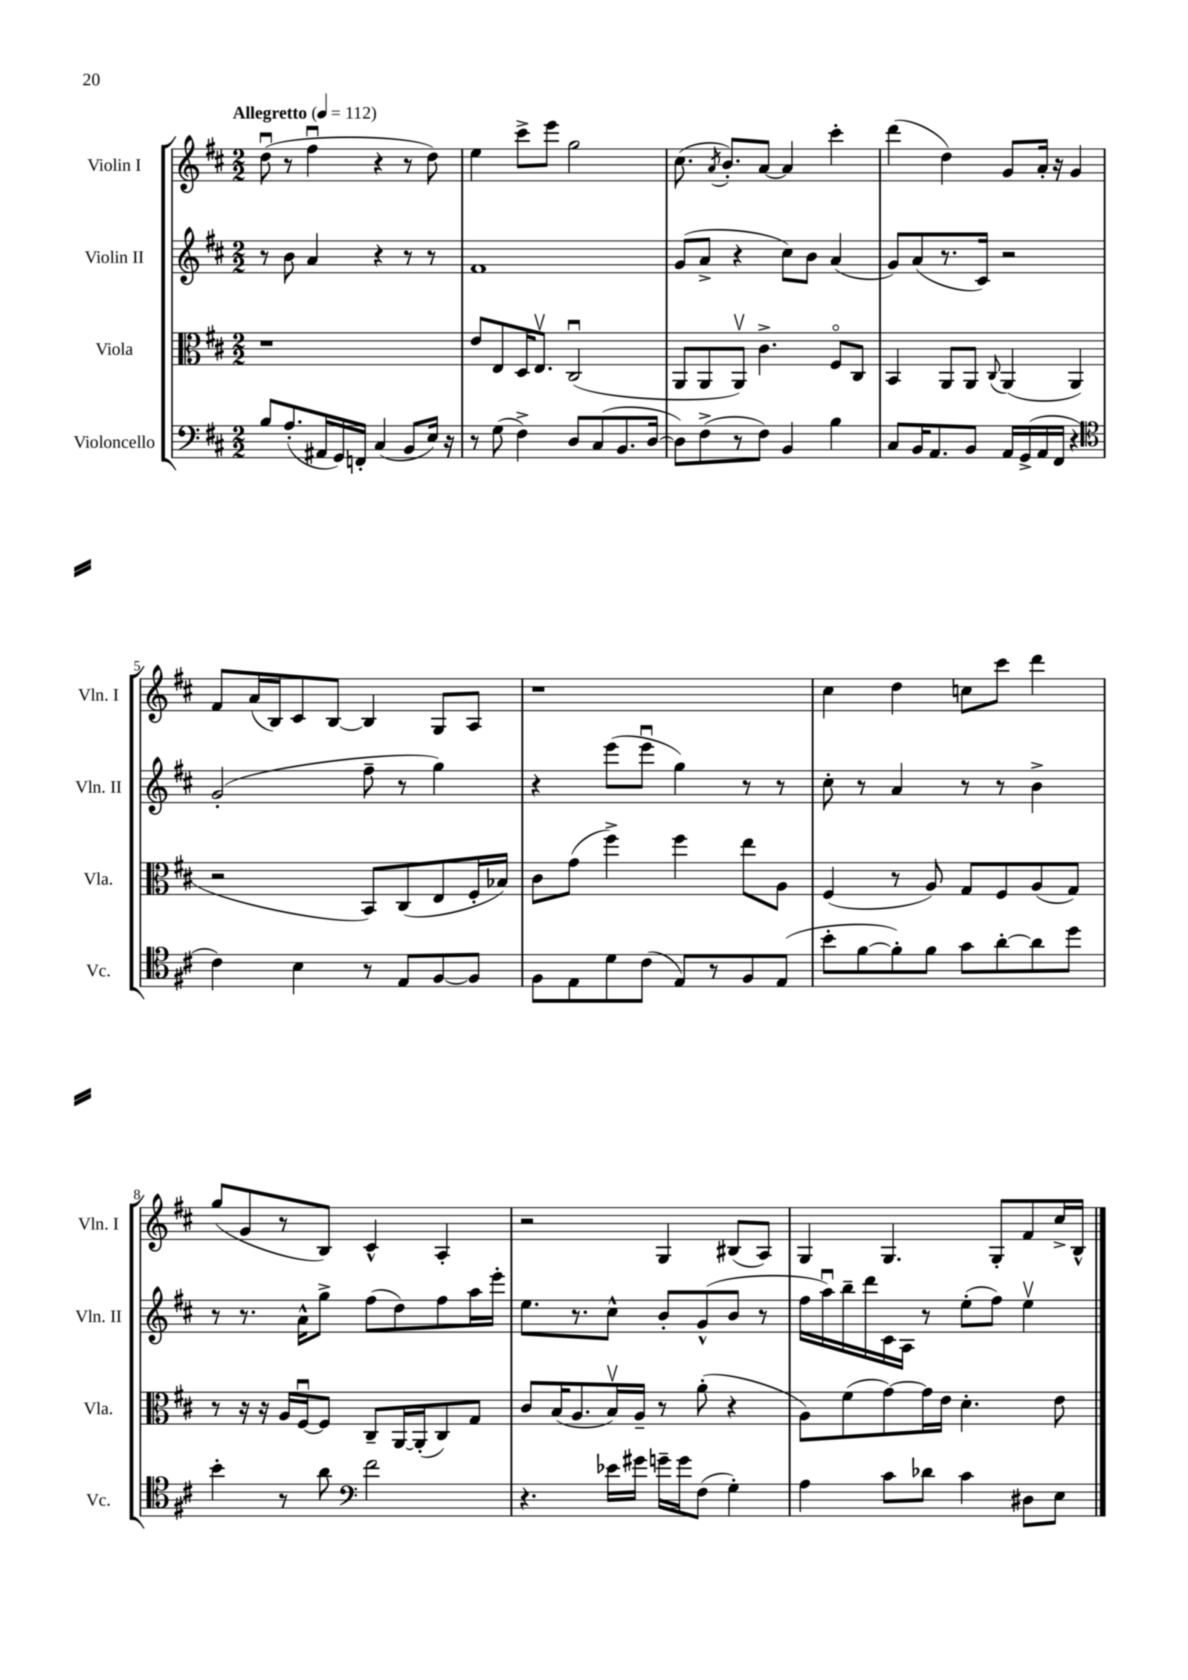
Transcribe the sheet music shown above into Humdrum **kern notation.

**kern	**kern	**kern	**kern
*part4	*part3	*part2	*part1
*staff4	*staff3	*staff2	*staff1
*I"Violoncello	*I"Viola	*I"Violin II	*I"Violin I
*I'Vc.	*I'Vla.	*I'Vln. II	*I'Vln. I
*clefF4	*clefC3	*clefG2	*clefG2
*k[f#c#]	*k[f#c#]	*k[f#c#]	*k[f#c#]
*M2/2	*M2/2	*M2/2	*M2/2
*MM112	*MM112	*MM112	*MM112
=1	=1	=1	=1
!	!	!	!LO:TX:a:B:t=Allegretto
8B/L	1r	8r	(8ddu\
(8.A'/	.	8b\	8r
.	.	4a/	4ff#u\
16AA#X/L	.	.	.
16GG/)	.	.	.
16FFn'/JJ	.	.	.
(4C#/	.	4r	4r
8BB/L	.	8r	8r
16E/Jk)	.	8r	8dd\)
16r	.	.	.
=2	=2	=2	=2
8r	8e/L	1f#	4ee\
(8G\	8E/	.	.
4F#^\)	16D/K	.	8ccc#^\L
.	8.Ev/J	.	.
.	.	.	8eee\J
8D/L	(2C#u/	.	2gg\
(8C#/	.	.	.
8.BB/	.	.	.
[16D/Jk	.	.	.
=3	=3	=3	=3
8D\L])	8AA/L	(8g/L	(8.cc#\
(8F#^\	8AA/	8a^/J	.
.	.	.	8qa/
.	.	.	8.b'/L)
8r	8AAv/J)	4r	.
8F#\J)	4.c#^\	.	[8a/J
4BB/	.	8cc#\L)	4a/]
.	.	8b\J	.
4B\	8F#/L	(4a/	4ccc#'\
.	8C#/J	.	.
=4	=4	=4	=4
8C#/L	4BB/	8g/L)	(4ddd\
16BB/K	.	(8a/	.
8.AA/	.	.	.
.	8AA/L	8.r	4dd\)
8BB/J	8AA/J	.	.
.	.	16c#/Jk)	.
.	8qqC#/	.	.
16AA/LL	(4AA/	2r	8g/L
(16GG^/	.	.	.
16AA/	.	.	16a'/Jk
16FF#/JJ	.	.	16r
4r	4AA/	.	4g/
!!LO:LB:g=z
=5	=5	=5	=5
*clefC4	*	*	*
4c#\)	2r	(2g'/	8f#/L
.	.	.	(16a/L
.	.	.	16B/J)
4B\	.	.	8c#/
.	.	.	[8B/J
8r	8BB/L)	8ff#~\	4B/]
8E/L	(8C#/	8r	.
[8F#/	8E/	4gg\)	8G/L
8F#/J]	16F#'/L	.	8A/J
.	16B-X/JJ)	.	.
=6	=6	=6	=6
8F#\L	8c#\L	4r	1r
8E\	(8g\J	.	.
8d\	4ff#^\)	(8eee\L	.
(8c#\J	.	8eeeu\J	.
8E/L)	4ff#\	4gg\)	.
8r	.	.	.
8F#/	8ee\L	8r	.
(8E/J	8A\J	8r	.
=7	=7	=7	=7
8b'\L	(4F#/	8cc#'\	4cc#\
[8f#\	.	8r	.
8f#'\])	8r	4a/	4dd\
8f#\J	8A/)	.	.
8g\L	8G/L	8r	8ccn\L
[8a'\	8F#/	8r	8ccc#\J
8a\]	(8A/	4b^\	4ddd\
8dd\J	8G/J)	.	.
!!LO:LB:g=z
=8	=8	=8	=8
4b'\	8r	8r	(8gg/L
.	16r	8.r	8g/
.	16r	.	.
8r	16A/LL	.	8r
.	[16F#u/J	16a^^\KL	.
8a\	8F#/J]	8gg^\J	8B/J)
*clefF4	*	*	*
2f#\	8C#~/L	(8ff#\L	4c#^^/
.	[16AA/L	8dd\)	.
.	(16AA'/J]	.	.
.	8C#/)	8ff#\	4A'/
.	8G/J	16aa\L	.
.	.	16eee'\JJ	.
=9	=9	=9	=9
4.r	8c#/L	8.ee\L	2r
.	(16B/K	.	.
.	8.A/	8.r	.
16e-X\LL	16Bv/L)	8cc#^^\J	.
16g#X\JJ	16A~/JJ	.	.
16gn~\LL	8r	8b'/L	4G/
16g\J	.	.	.
(8F#\J	(8a'\	(8g^^/	.
4G'\)	4r	8b/J	(8B#X/L
.	.	8r	8A/J)
=10	=10	=10	=10
4A\	8A\L)	16ff#\LL	4G/
.	.	16aau\)	.
.	(8f#\	16bb~\	.
.	.	16ddd\	.
8c#\L	[8g\)	16c#\	4.G/
.	.	16A\JJ	.
8d-X\J	16g\L]	8r	.
.	16e\JJ	.	.
4c#\	4.d'\	(8ee'\L	.
.	.	8ff#\J)	8G'/L
8D#X\L	.	4eev\	8f#/
8E\J	8e\	.	16cc#^/L
.	.	.	16B^^/JJ
==	==	==	==
*-	*-	*-	*-
